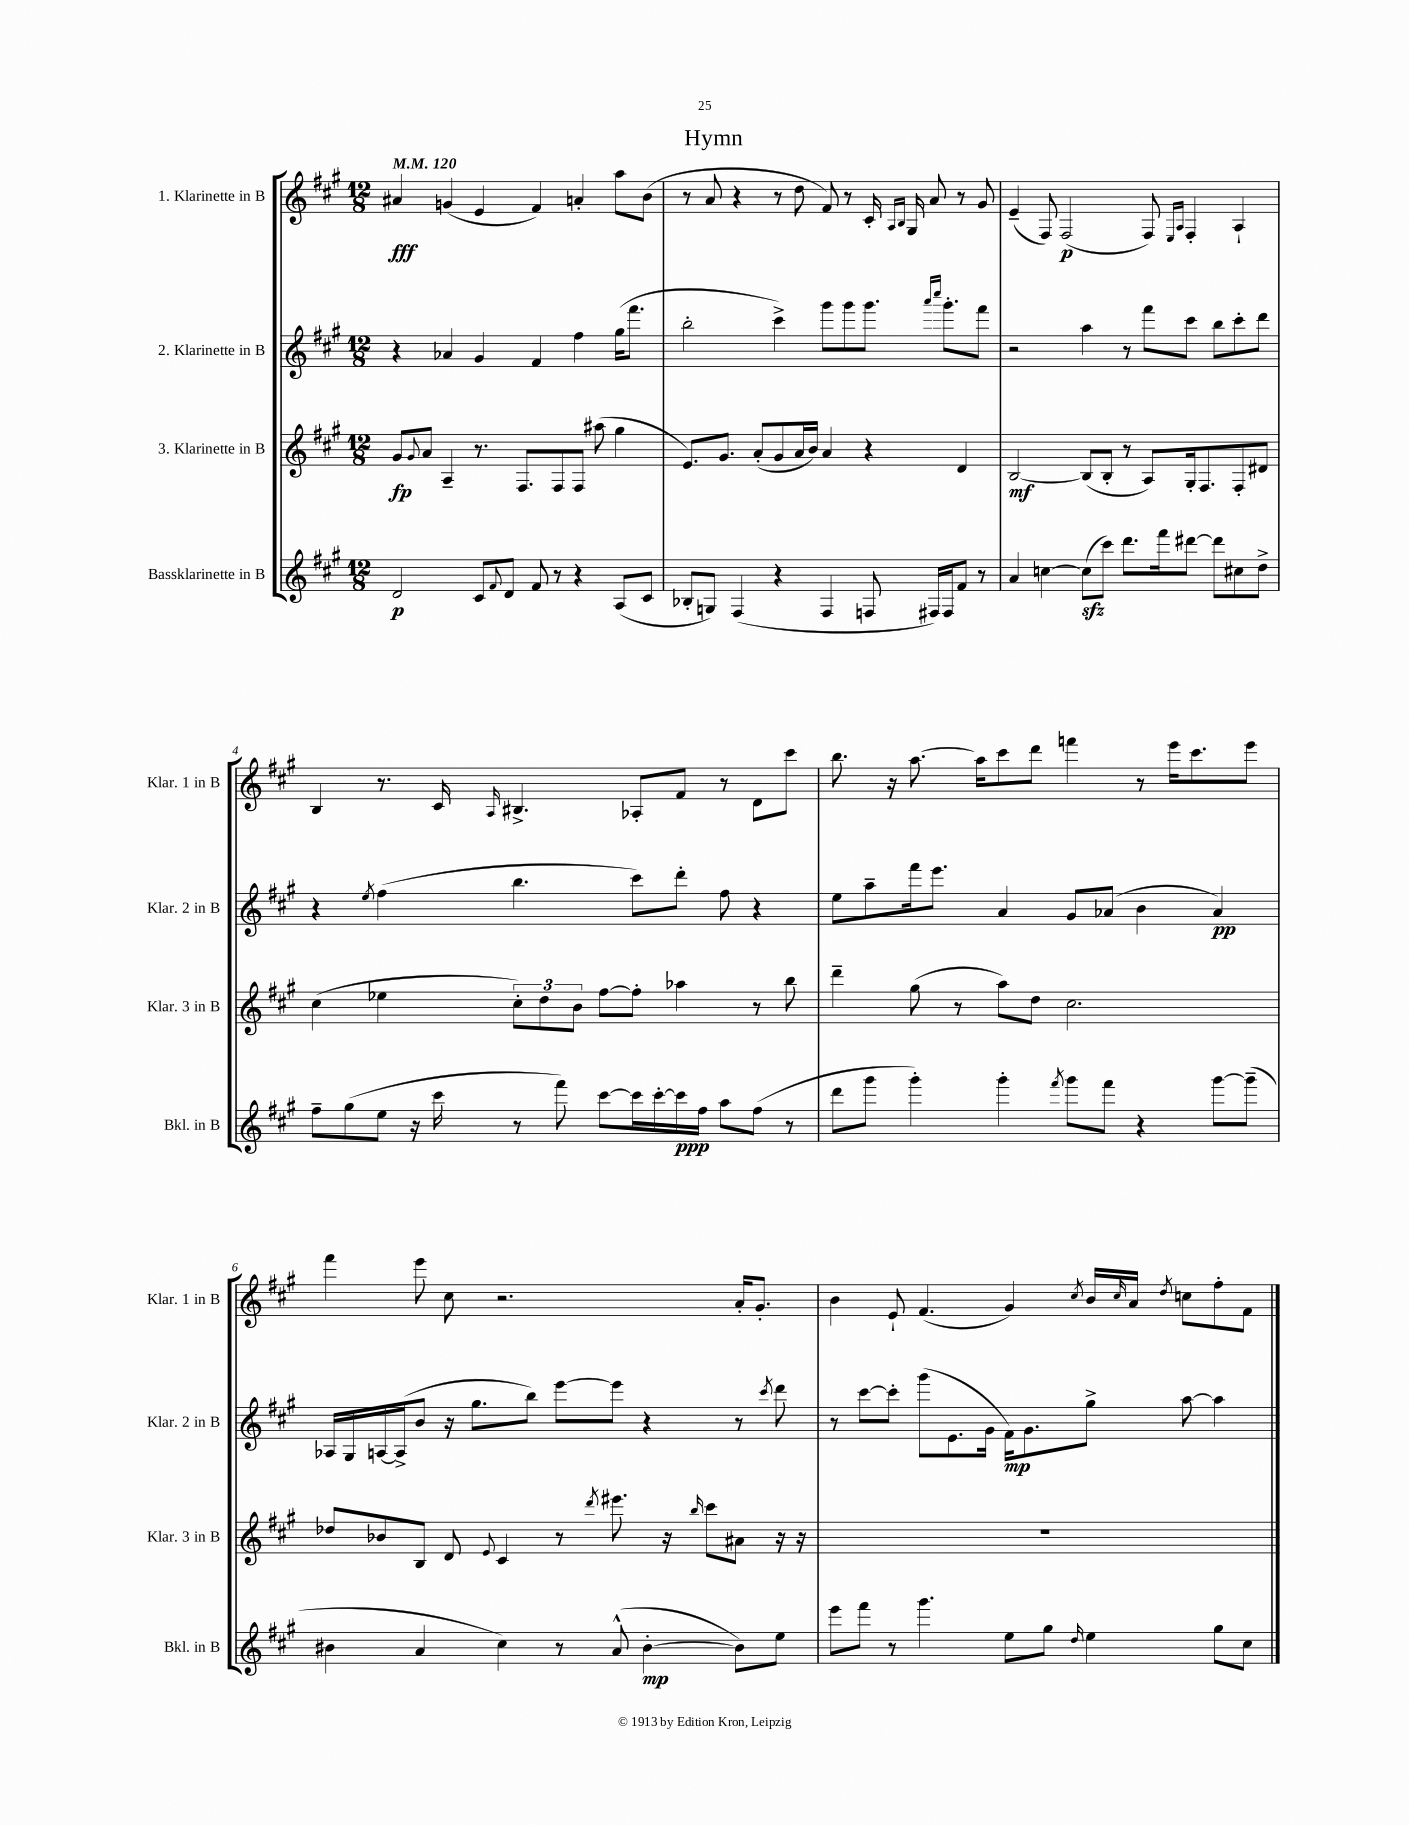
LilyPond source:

\header { title = "Hymn" }
<<
\new StaffGroup <<
\new Staff = "s0" \with { instrumentName = "1. Klarinette in B" shortInstrumentName = "Klar. 1 in B" } {
    \clef treble \key a \major \numericTimeSignature \time 12/8 \tempo 4 = 120
    ais'4\fff g'4( e'4 fis'4) a'4-. a''8 b'8( |
    r8 a'8 r4 r8 d''8 fis'8) r8 cis'16-. \grace { a16 b16 } gis16 a'8 r8 gis'8 |
    e'4--( fis8) fis2\p( fis8) \grace { e16 a16 } fis4-. a4-! |
    b4 r8. cis'16 \grace { a16 } bis4.-> aes8-. fis'8 r8 d'8 cis'''8 |
    b''8. r16 a''8.~ a''16 cis'''8 d'''8 f'''4 r8 e'''16 cis'''8. e'''8 |
    fis'''4 e'''8 cis''8 r2. a'16-. gis'8.-. |
    b'4 e'8-! fis'4.( gis'4) \acciaccatura { cis''8 } b'16 \grace { cis''16 } a'16 \acciaccatura { d''8 } c''8 fis''8-. fis'8 \bar "|." |
}
\new Staff = "s1" \with { instrumentName = "2. Klarinette in B" shortInstrumentName = "Klar. 2 in B" } {
    \clef treble \key a \major \numericTimeSignature \time 12/8
    r4 aes'4 gis'4 fis'4 fis''4 gis''16( fis'''8. |
    b''2-. cis'''4->) gis'''8 gis'''8 gis'''8. \grace { a'''16 cis''''16 } gis'''8.-. fis'''8 |
    r2 a''4 r8 fis'''8 cis'''8 b''8 cis'''8-. d'''8 |
    r4 \acciaccatura { e''8 } fis''4( b''4. cis'''8) d'''8-. fis''8 r4 |
    e''8 a''8-- fis'''16 e'''8. a'4 gis'8 aes'8( b'4 aes'4\pp) |
    aes16 gis16 a16~ a16->( b'8 r16 gis''8. b''8) e'''8~ e'''8 r4 r8 \acciaccatura { cis'''8 } d'''8 |
    r8 cis'''8~ cis'''8-. gis'''8( e'8. gis'16 fis'16\mp) gis'8. gis''8-> a''8~ a''4 \bar "|." |
}
\new Staff = "s2" \with { instrumentName = "3. Klarinette in B" shortInstrumentName = "Klar. 3 in B" } {
    \clef treble \key a \major \numericTimeSignature \time 12/8
    gis'8\fp \appoggiatura { gis'8 } a'8 a4-- r8. fis8. fis8 fis8 ais''8( gis''4 |
    e'8.) gis'8. a'8-.( gis'8 a'16 b'16) a'4 r4 d'4 |
    b2~\mf b8( b8-. r8 a8) gis16-. fis8. fis8-. dis'8 |
    cis''4( ees''4 \tuplet 3/2 { cis''8-.) d''8 b'8 } fis''8~ fis''8-. aes''4 r8 b''8 |
    d'''4-- gis''8( r8 a''8) d''8 cis''2. |
    des''8 bes'8 b8 d'8 \appoggiatura { e'8 } cis'4 r8 \acciaccatura { d'''8 } eis'''8. r16 \grace { b''16 } cis'''8 ais'8 r16 r16 |
    R1. \bar "|." |
}
\new Staff = "s3" \with { instrumentName = "Bassklarinette in B" shortInstrumentName = "Bkl. in B" } {
    \clef treble \key a \major \numericTimeSignature \time 12/8
    d'2\p cis'8 \appoggiatura { fis'8 } d'8 fis'8 r8 r4 a8( cis'8 |
    bes8-. g8) fis4( r4 fis4 f8 fis16) fis16 fis'8 r8 |
    a'4 c''4~ c''8\sfz( cis'''8) d'''8. fis'''16 dis'''8~ dis'''8 cis''8 d''8-> |
    fis''8-- gis''8( e''8 r16 cis'''16 r8 fis'''8) cis'''8~ cis'''16 cis'''16~-. cis'''16\ppp fis''16 a''8 fis''8( r8 |
    d'''8 gis'''8 gis'''4-.) gis'''4-. \acciaccatura { fis'''8 } gis'''8 fis'''8 r4 gis'''8~ gis'''8--( |
    bis'4 a'4 cis''4) r8 a'8-^( bis'4~-.\mp bis'8) e''8 |
    e'''8 fis'''8 r8 gis'''4. e''8 gis''8 \grace { d''16 } e''4 gis''8 cis''8 \bar "|." |
}
>>
>>
